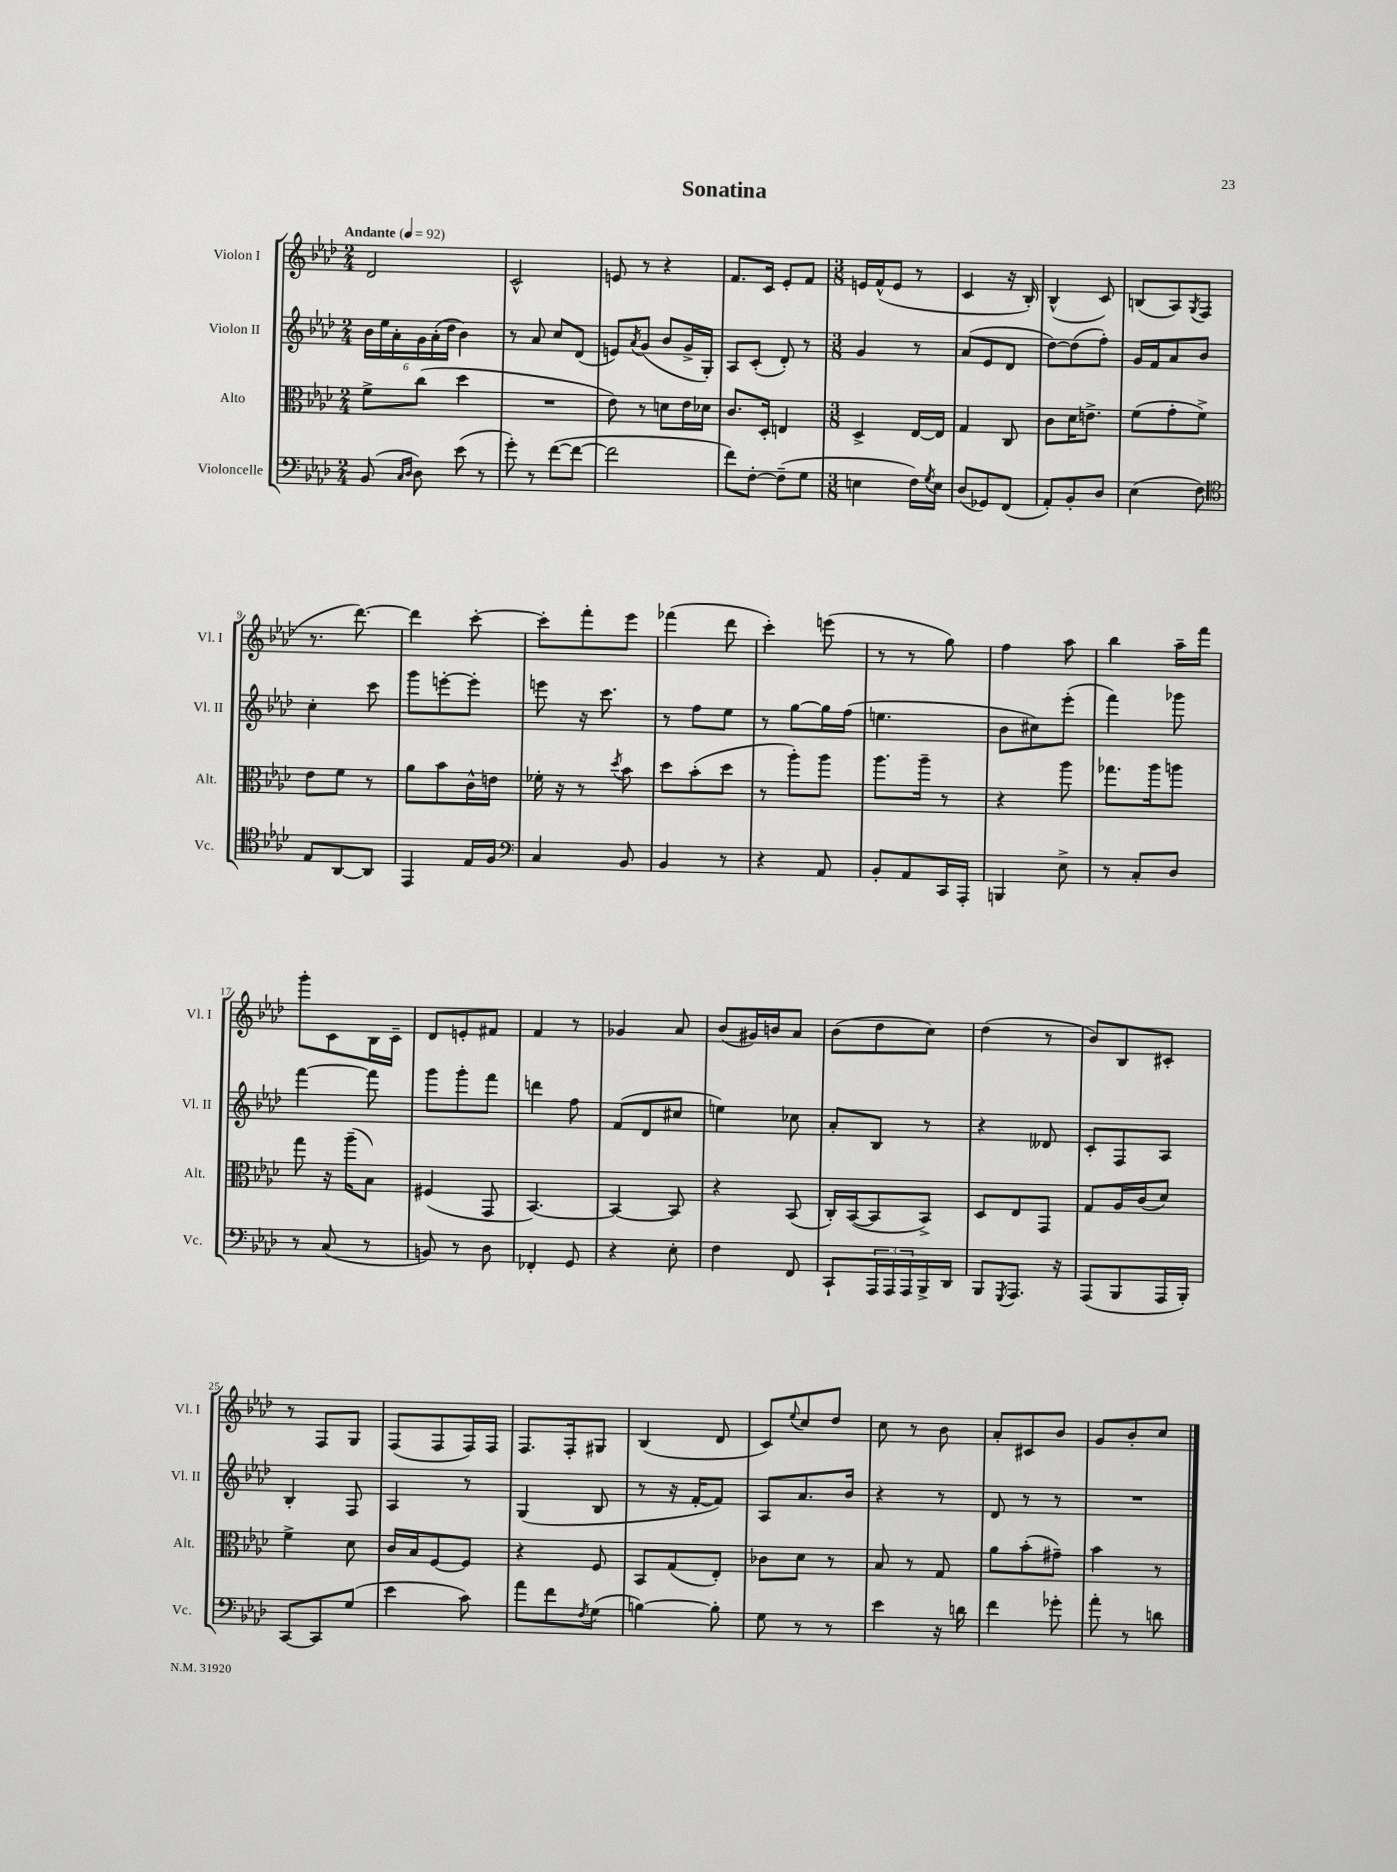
\header { title = "Sonatina" }
<<
\new StaffGroup <<
\new Staff = "s0" \with { instrumentName = "Violon I" shortInstrumentName = "Vl. I" } {
    \clef treble \key aes \major \numericTimeSignature \time 2/4 \tempo "Andante" 4 = 92
    des'2 |
    c'2-^ |
    e'8 r8 r4 |
    f'8. c'16 ees'8-. f'8 |
    \numericTimeSignature \time 3/8 e'16 f'16-^( e'8 r8 |
    c'4 r16 bes16-.) |
    bes4-^( c'8) |
    b8( aes8) \acciaccatura { g8 } f8( |
    r8. des'''8.~) |
    des'''4 c'''8~-. |
    c'''8-. f'''8-. ees'''8 |
    fes'''4( des'''8 |
    c'''4-.) e'''8( |
    r8 r8 g''8) |
    f''4 aes''8 |
    bes''4 aes''16-- f'''16 |
    g'''8-. c'8 bes16 c'16-- |
    des'8 e'8-. fis'8 |
    f'4 r8 |
    ges'4 aes'8 |
    bes'8( gis'16) b'16 aes'8 |
    bes'8( des''8 c''8) |
    des''4( r8 |
    bes'8) bes8 cis'8-. |
    r8 f8 g8 |
    f8( f8 f16) f16 |
    f8. f16-. gis8 |
    bes4( des'8 |
    c'8) \appoggiatura { ees''8 } c''8 des''8 |
    c''8 r8 bes'8 |
    aes'8-. cis'8 bes'8 |
    g'8 bes'8-. c''8 \bar "|." |
}
\new Staff = "s1" \with { instrumentName = "Violon II" shortInstrumentName = "Vl. II" } {
    \clef treble \key aes \major \numericTimeSignature \time 2/4
    \tuplet 6/4 { bes'16 ees''16 aes'16-. g'16 aes'16-.( des''16 } bes'4) |
    r8 aes'8 c''8 des'8( |
    e'8) \acciaccatura { aes'8 } g'8( bes'8 g'16-> g16-.) |
    aes8 c'8-.( des'8-.) r8 |
    \numericTimeSignature \time 3/8 g'4 r8 |
    aes'8( ees'8 des'8 |
    des''8~) des''8( f''8-.) |
    g'16 f'16 aes'8 bes'8 |
    c''4-. c'''8 |
    g'''8 e'''8~-. e'''8-. |
    e'''8 r16 c'''8. |
    r8 f''8 ees''8 |
    r8 g''8~ g''16 f''16( |
    e''4. |
    bes'8 cis''8) ees'''8-.( |
    f'''4) ges'''8 |
    f'''4~ f'''8 |
    g'''8 g'''8-. f'''8 |
    d'''4 f''8 |
    f'8( des'8 cis''8 |
    e''4) ces''8 |
    aes'8-. bes8 r8 |
    r4 deses'8 |
    c'8-. f8 aes8 |
    bes4-. f8 |
    aes4 r8 |
    g4( bes8 |
    r8 r16 f'16~-. f'8) |
    aes8 aes'8. bes'16 |
    r4 r8 |
    des'8 r8 r8 |
    R4. \bar "|." |
}
\new Staff = "s2" \with { instrumentName = "Alto" shortInstrumentName = "Alt." } {
    \clef alto \key aes \major \numericTimeSignature \time 2/4
    f'8-> c''8( des''4 |
    R2 |
    ees'8) r8 d'8 ees'16 des'16 |
    c'8. des16-. e4 |
    \numericTimeSignature \time 3/8 des4-> ees16~ ees16 |
    g4 c8 |
    c'8 des'16 e'8.-> |
    f'8( g'8-. f'8->) |
    ees'8 f'8 r8 |
    aes'8 bes'8 c'16-^ e'16 |
    fes'16-. r16 r8 \acciaccatura { des''8 } bes'8 |
    des''8 bes'8-.( des''8 |
    r8 aes''8-.) aes''8 |
    aes''8. aes''16-- r8 |
    r4 aes''8 |
    ges''8. aes''16 a''8 |
    g''8 r16 aes''16--( bes8) |
    fis4( g,8 |
    bes,4.~) |
    bes,4~ bes,8 |
    r4 bes,8( |
    c16-.) bes,16~( bes,8 bes,8->) |
    des8 ees8 g,8 |
    g8 aes16 c'16( des'8) |
    f'4-> des'8 |
    c'16 bes16 f8~ f8 |
    r4 f8 |
    bes,8 g8( ees8-.) |
    ces'8 des'8 r8 |
    bes8 r8 g8 |
    aes'8 bes'8-.( gis'8--) |
    bes'4 r8 \bar "|." |
}
\new Staff = "s3" \with { instrumentName = "Violoncelle" shortInstrumentName = "Vc." } {
    \clef bass \key aes \major \numericTimeSignature \time 2/4
    bes,8( \grace { c16 des16 } des8) ees'8( r8 |
    g'8-.) r8 f'8~( f'8~ |
    f'2 |
    f'8) f8~-. f8--( g8 |
    \numericTimeSignature \time 3/8 e4 f16) \acciaccatura { g8 } e16 |
    des8( ges,8) f,8( |
    aes,8-.) bes,8-. des8 |
    ees4( f8) |
    \clef tenor ees8 aes,8~ aes,8 |
    ees,4 ees16 f16 |
    \clef bass c4 bes,8 |
    bes,4 r8 |
    r4 aes,8 |
    bes,8-. aes,8 c,16 aes,,16-. |
    b,,4 ees8-> |
    r8 c8-. des8 |
    r8 c8( r8 |
    b,8) r8 des8 |
    fes,4-. g,8 |
    r4 ees8-. |
    f4 f,8 |
    c,8-! \tuplet 3/2 { aes,,16 aes,,16 aes,,16 } bes,,16-> des,16 |
    bes,,8 \acciaccatura { g,,8 } aes,,8. r16 |
    aes,,8( bes,,8 aes,,16 bes,,16-.) |
    c,8~ c,8 g8( |
    ees'4 c'8) |
    aes'8 f'8 \acciaccatura { f8 } g8( |
    b4~) b8-. |
    g8 r8 r8 |
    ees'4 r16 d'16 |
    f'4 ges'8-. |
    aes'8-. r8 d'8 \bar "|." |
}
>>
>>
